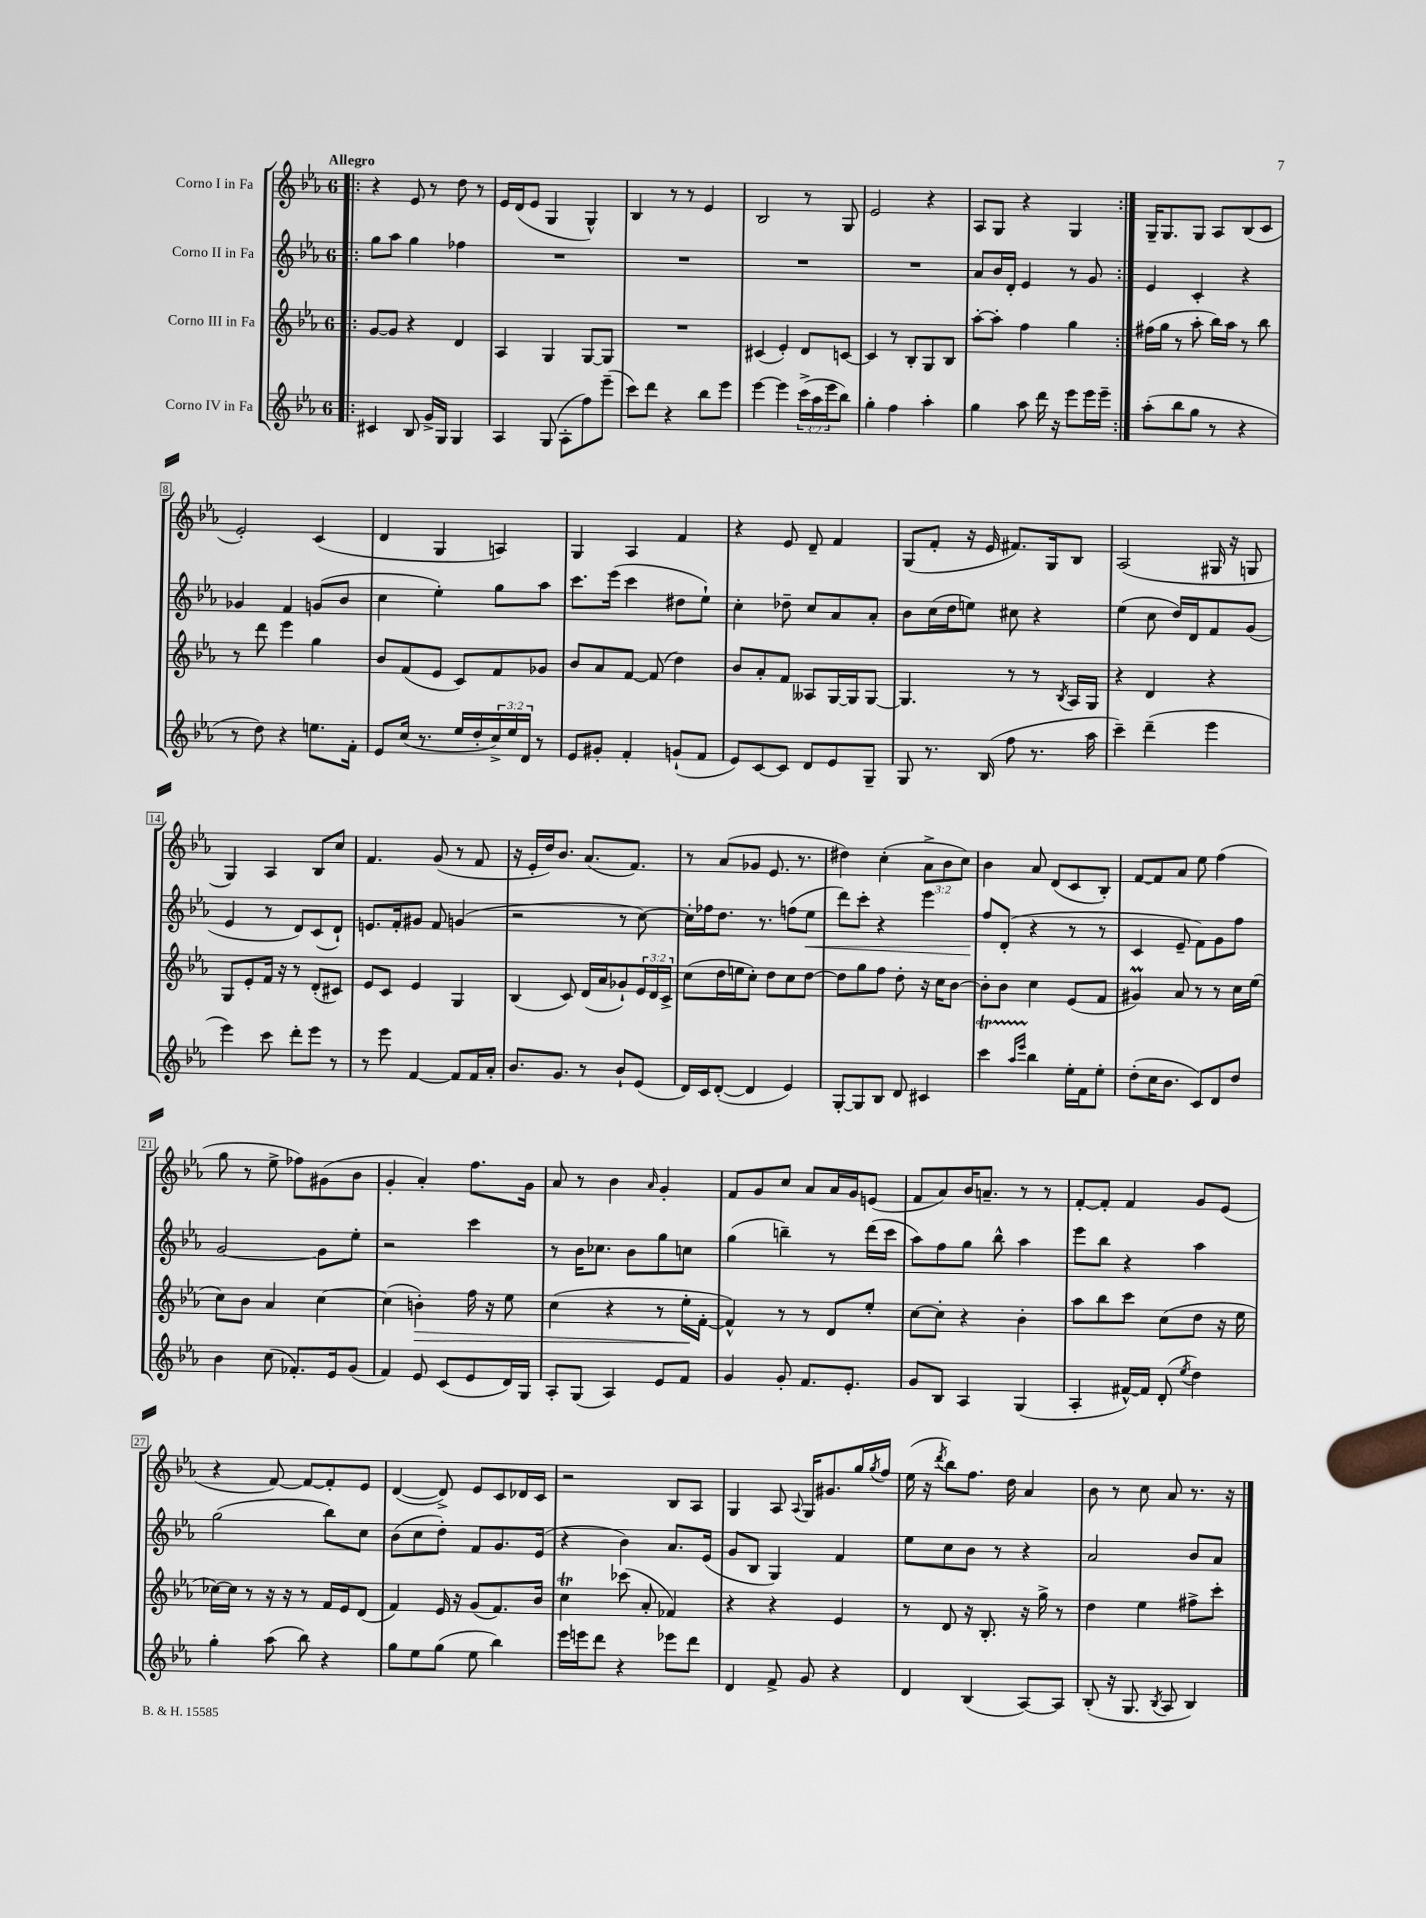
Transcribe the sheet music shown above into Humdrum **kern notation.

**kern	**kern	**kern	**kern
*staff4	*staff3	*staff2	*staff1
*clefG2	*clefG2	*clefG2	*clefG2
*k[b-e-a-]	*k[b-e-a-]	*k[b-e-a-]	*k[b-e-a-]
*M6/8	*M6/8	*M6/8	*M6/8
=!|:	=!|:	=!|:	=!|:
4c#/	[8g/L	8gg\L	4r
.	8g/]J	8aa-\J	.
8B-/	4r	4gg\	8e-/
16g^/LL	.	.	8r
16G/JJ	.	.	.
4G/	4d/	4ff-\	8dd\
.	.	.	8r
=	=	=	=
4A-/	4A-/	2.r	16e-/LL
.	.	.	(16d/J
.	.	.	8e-/J
(8G/	4G/	.	4G/
8A-'\L	.	.	.
8ff\)	[8G/L	.	4G^^/)
(8eee-~\J	8G/]J	.	.
=	=	=	=
8ccc\L)	2.r	2.r	4B-/
8ddd\J	.	.	.
4r	.	.	8r
.	.	.	8r
8bb-\L	.	.	4e-/
8eee-\J	.	.	.
=	=	=	=
[4eee-\	(4c#/	2.r	2B-/
4eee-\]	4e-'/)	.	.
(24ccc^\LL	8d/L	.	8r
24aa-\	.	.	.
24eee-\J	.	.	.
8bb-\J)	[8c/J	.	8G/
=	=	=	=
4gg'\	4c/]	2.r	2e-/
4ff\	8r	.	.
.	8B-'/L	.	.
4aa-'\	8G/	.	4r
.	8B-/J	.	.
=	=	=	=
4gg\	[8aa-'\L	8a-/L	8A-/L
.	8aa-'\]J	16b-/L	8G/J
.	.	16d'/JJ	.
8aa-\	4ff\	4e-/	4r
16ddd\	.	.	.
16r	.	.	.
8eee-\L	4gg\	8r	4G/
16eee-\L	.	8g/	.
16eee-~\JJ	.	.	.
=:|!	=:|!	=:|!	=:|!
(8aa-'\L	(16ff#\LL	4e-/	16G~/LK
.	16gg\JJ	.	8.G/
8bb-\	8r	.	.
8gg\J	8aa-'\	4c'/	8G/J
8r	16bb-\LL)	.	8A-/L
.	16aa-\JJ	.	.
4r	8r	4r	(8B-/
.	8bb-\	.	8c/J
=	=	=	=
8r	8r	4g-/	2e-'/)
8dd\)	8ddd\	.	.
4r	4eee-\	4f/	.
8.ee\L	4gg\	(8g/L	(4c/
.	.	8b-/J	.
16f'\Jk	.	.	.
=	=	=	=
8e-/L	8b-/L	4cc\	4d/
(16cc/Jk	(8f/	.	.
8.r	.	.	.
.	8e-/J	4ee-'\)	4G/
16ee-/LL	8c/L)	.	.
16dd'/	.	.	.
24cc^/)	8f/	8gg\L	4A/)
24ee-/	.	.	.
24d/JJ	.	.	.
8r	8g-/J	8aa-\J	.
=	=	=	=
8e-/L	8b-/L	8.ccc\L	4G/
8g#'/J	8a-/	.	.
.	.	(16eee-\Jk	.
4f'/	[8f/J	4ccc\	4A-/
.	(8f/]	.	.
(8g`/L	4dd\)	8dd#\L	4f/
8f/J	.	8ee-`\J)	.
=	=	=	=
8e-/L)	8b-/L	4cc'\	4r
[8c/	8a-'/	.	.
8c/]J	8f/J	8dd-~\	8e-/
8d/L	8A--/L	8cc/L	8d~/
8e-/	[16G/L	8a-/	4f/
.	16G/]J	.	.
8G~/J	[8G/J	8a-'/J	.
=	=	=	=
8G/	4.G/]	8b-\L	(8G/L
8.r	.	(16cc\L	8f'/J
.	.	16dd\J	.
.	.	8ee\J)	16r
(16B-/	.	.	16e-/
8ff\	8r	8cc#\	8.f#/L)
8.r	8r	4r	.
.	.	.	16G/k
.	8qB-/	.	.
.	16A-/LL	.	8B-/J
16aa-\	16G/JJ	.	.
=	=	=	=
4ccc~\)	4r	(4ee-\	(2A-/
(4ddd~\	4d/	8cc\	.
.	.	16dd/LL)	.
.	.	16d/J	.
4eee-\	4r	8f/	16G#/
.	.	.	16r
.	.	(8g/J	8G/
=	=	=	=
4eee-\)	8G/L	4e-/	4G/)
.	8e-'/	.	.
8ccc\	16f/Jk	8r	4A-/
.	16r	.	.
8ddd'\L	8r	8d/L)	.
8eee-\J	(8d'/L	(8c/	8B-/L
8r	8c#/J)	8d`/J)	8cc/J
=	=	=	=
8r	8e-/L	8.e/L	4.f/
8eee-\	8c/J	.	.
.	.	16f'/k	.
[4f/	4e-/	8g#/J	.
.	.	8f/	(8g/
8f/]L	4G/	(4g/	8r
16f/L	.	.	8f/
16a-'/JJ	.	.	.
=	=	=	=
8.b-/L	(4B-/	2r	16r
.	.	.	16e-'/LL
.	.	.	16dd/J)
8.g/J	.	.	8.b-/J
.	8c/)	.	.
8r	(16d/LL	.	(8.a-/L
.	16a-/J	.	.
8b-`/L	8g-`/)	8r	.
.	.	.	8.f/J)
(8e-/J	24e-/L	[8cc\)	.
.	24d/	.	.
.	24c^/JJ	.	.
=	=	=	=
16d/LL)	(8cc\L	16cc'\]LL	8r
16c/J	.	16ff-\J	.
([8d'/J	16dd\L	8.dd\J	(8a-/L
.	16ee\J	.	.
4d/]	8cc'\J)	.	8g-/J
.	.	8.r	.
.	8dd\L	.	8.e-/
4e-/)	8cc\	(8ff\L	.
.	.	.	8.r
.	[8dd\J	8ee-\J	.
=	=	=	=
[8G'/L	8dd\]L	8ddd\L)	4dd#\)
8G/]	8gg\	8ccc'\J	.
8B-/J	8ff\J	4r	(4cc'\
8d/	8dd'\	.	.
4c#/	16r	4eee-\	12a-^\L
.	16cc\LK	.	.
.	.	.	12b-\
.	[8b-\J	.	.
.	.	.	12cc\J)
=	=	=	=
4ccc\	8b-'\]L	8ff/L	4b-\
.	8b-\J	(8d'/J	.
16qqaa-/LL	.	.	.
16qqeee-/JJ	.	.	.
4bb-\	4cc\	4r	8a-/
.	.	.	(8d/L
16ee-'\LL	(8e-/L	8r	8c/
16f\J	.	.	.
8ee-'\J	8f/J	8r	8B-'/J)
=	=	=	=
(8dd'\L	4g#/)	4c/	[8f/L
16cc\K	.	.	8f/]
8.b-\J	.	.	.
.	8a-/	8e-~/	8a-/J
8c/L)	8r	8f\L)	8ee-\
8d/	8r	8g\	(4ff\
8dd/J	16cc\LL	8ff\J	.
.	(16ee-\JJ	.	.
=	=	=	=
4b-\	8cc\L)	[2g/	8gg\
.	8b-\J	.	8r
(8cc\	4a-/	.	8ee-^\
8.f-'/L)	.	.	8ff-\L)
.	[4cc\	8g\]L	(8g#\
16e-/k	.	.	.
(8g/J	.	8ee-'\J	8b-\J
=	=	=	=
4f/)	(4cc\]	2r	4g'/
8e-/	4b'\)	.	4a-'/)
(8c/L	.	.	.
8e-/	16ff\	4ccc\	8.ff\L
.	16r	.	.
16d/L)	8ee-\	.	.
16G/JJ	.	.	16g\Jk
=	=	=	=
8A-'/L	(4cc\	8r	8a-/
(8G/J	.	16b-\LK	8r
.	.	8.cc-\J	.
4A-/)	4r	.	4b-\
.	.	8b-\L	.
.	.	.	16qqa-/
8e-/L	8r	8gg\	4g'/
8f/J	16ee-'\LL	8cc\J	.
.	[16f'\JJ	.	.
=	=	=	=
4g/	4f^^/])	(4gg\	8f/L
.	.	.	8g/
8g'/	8r	4bb~\)	8cc/J
8.f/L	8r	.	8a-/L
.	8d/L	8r	16a-/L
8.e-'/J	.	.	16g/J
.	8ee-'/J	(16ddd\LL	(8e/J
.	.	16ccc\JJ	.
=	=	=	=
8g/L	[8cc\L	8aa-\L)	8f/L
8B-/J	8cc'\]J	8ff\	8a-/)
4A-/	4r	8gg\J	16b-/K
.	.	.	8.a~/J
.	.	8bb-^^\	.
(4G/	4b-'\	4aa-\	8r
.	.	.	8r
=	=	=	=
4A-'/	8aa-\L	8eee-\L	[8f'/L
.	8bb-\	8bb-\J	8f'/]J
[16f#^^/LL)	8ccc\J	4r	4f/
16f#/]JJ	.	.	.
(8d'/	(8cc\L	.	.
8qee-/	.	.	.
4dd\)	8dd\J	4aa-\	8g/L
.	16r	.	(8e-/J
.	16ee-\	.	.
=	=	=	=
4gg'\	[16cc-\LL)	(2gg\	4r
.	16cc-\]JJ	.	.
.	8r	.	.
(8aa-\	16r	.	[8f/)
.	16r	.	.
8bb-\)	8r	.	8f/_L
4r	16f/LL	8bb-\L)	8f'/]
.	16e-/J	.	.
.	(8d/J	8cc\J	8e-/J
=	=	=	=
8gg\L	4f/)	(8b-\L	([4d/
8ee-\	.	8cc\	.
(8gg\J	16e-/	8dd'\J)	8d^/])
.	16r	.	.
8ee-\	(8g/L	8f/L	8e-/L
4bb-\)	8.f/)	8.g/	8c/
.	.	.	16d-/L
.	16b-/Jk	(16e-/Jk	16c/JJ
=	=	=	=
16eee-\LL	4cc\	4r	2r
16eee\J	.	.	.
8ddd\J	.	.	.
4r	(8ccc-\	4b-\)	.
.	8a-'/	.	.
8eee-\L	4f-/)	8.a-/L	8B-/L
8ddd\J	.	.	8A-/J
.	.	(16e-/Jk	.
=	=	=	=
4d/	4r	8g/L	4G/
.	.	8B-/J	.
8f^/	4r	4G/)	8A-/
.	.	.	8qqA-/
8g/	.	.	16G/LK
.	.	.	8.g#/
4r	4e-/	4f/	.
.	.	.	16gg/L
.	.	.	8qgg/
.	.	.	16ff/JJ
=	=	=	=
4d/	8r	8ee-\L	(16ee-\
.	.	.	16r
.	.	.	8qddd/
.	8d/	8cc\	8bb-\L)
(4B-/	16r	8b-\J	8.ff\J
.	8.B-'/	.	.
.	.	8r	.
.	.	.	16dd\
[8A-/L)	16r	4r	4a-/
.	16gg^\	.	.
8A-/]J	8r	.	.
=	=	=	=
(8B-'/	4dd\	2a-/	8b-\
16r	.	.	8r
8.G/	.	.	.
.	4ee-\	.	8cc\
8qB-/	.	.	.
8A-/	.	.	8a-/
4B-/)	8ff#^\L	8b-/L	8.r
.	8ccc'\J	8a-/J	.
.	.	.	16r
==	==	==	==
*-	*-	*-	*-
